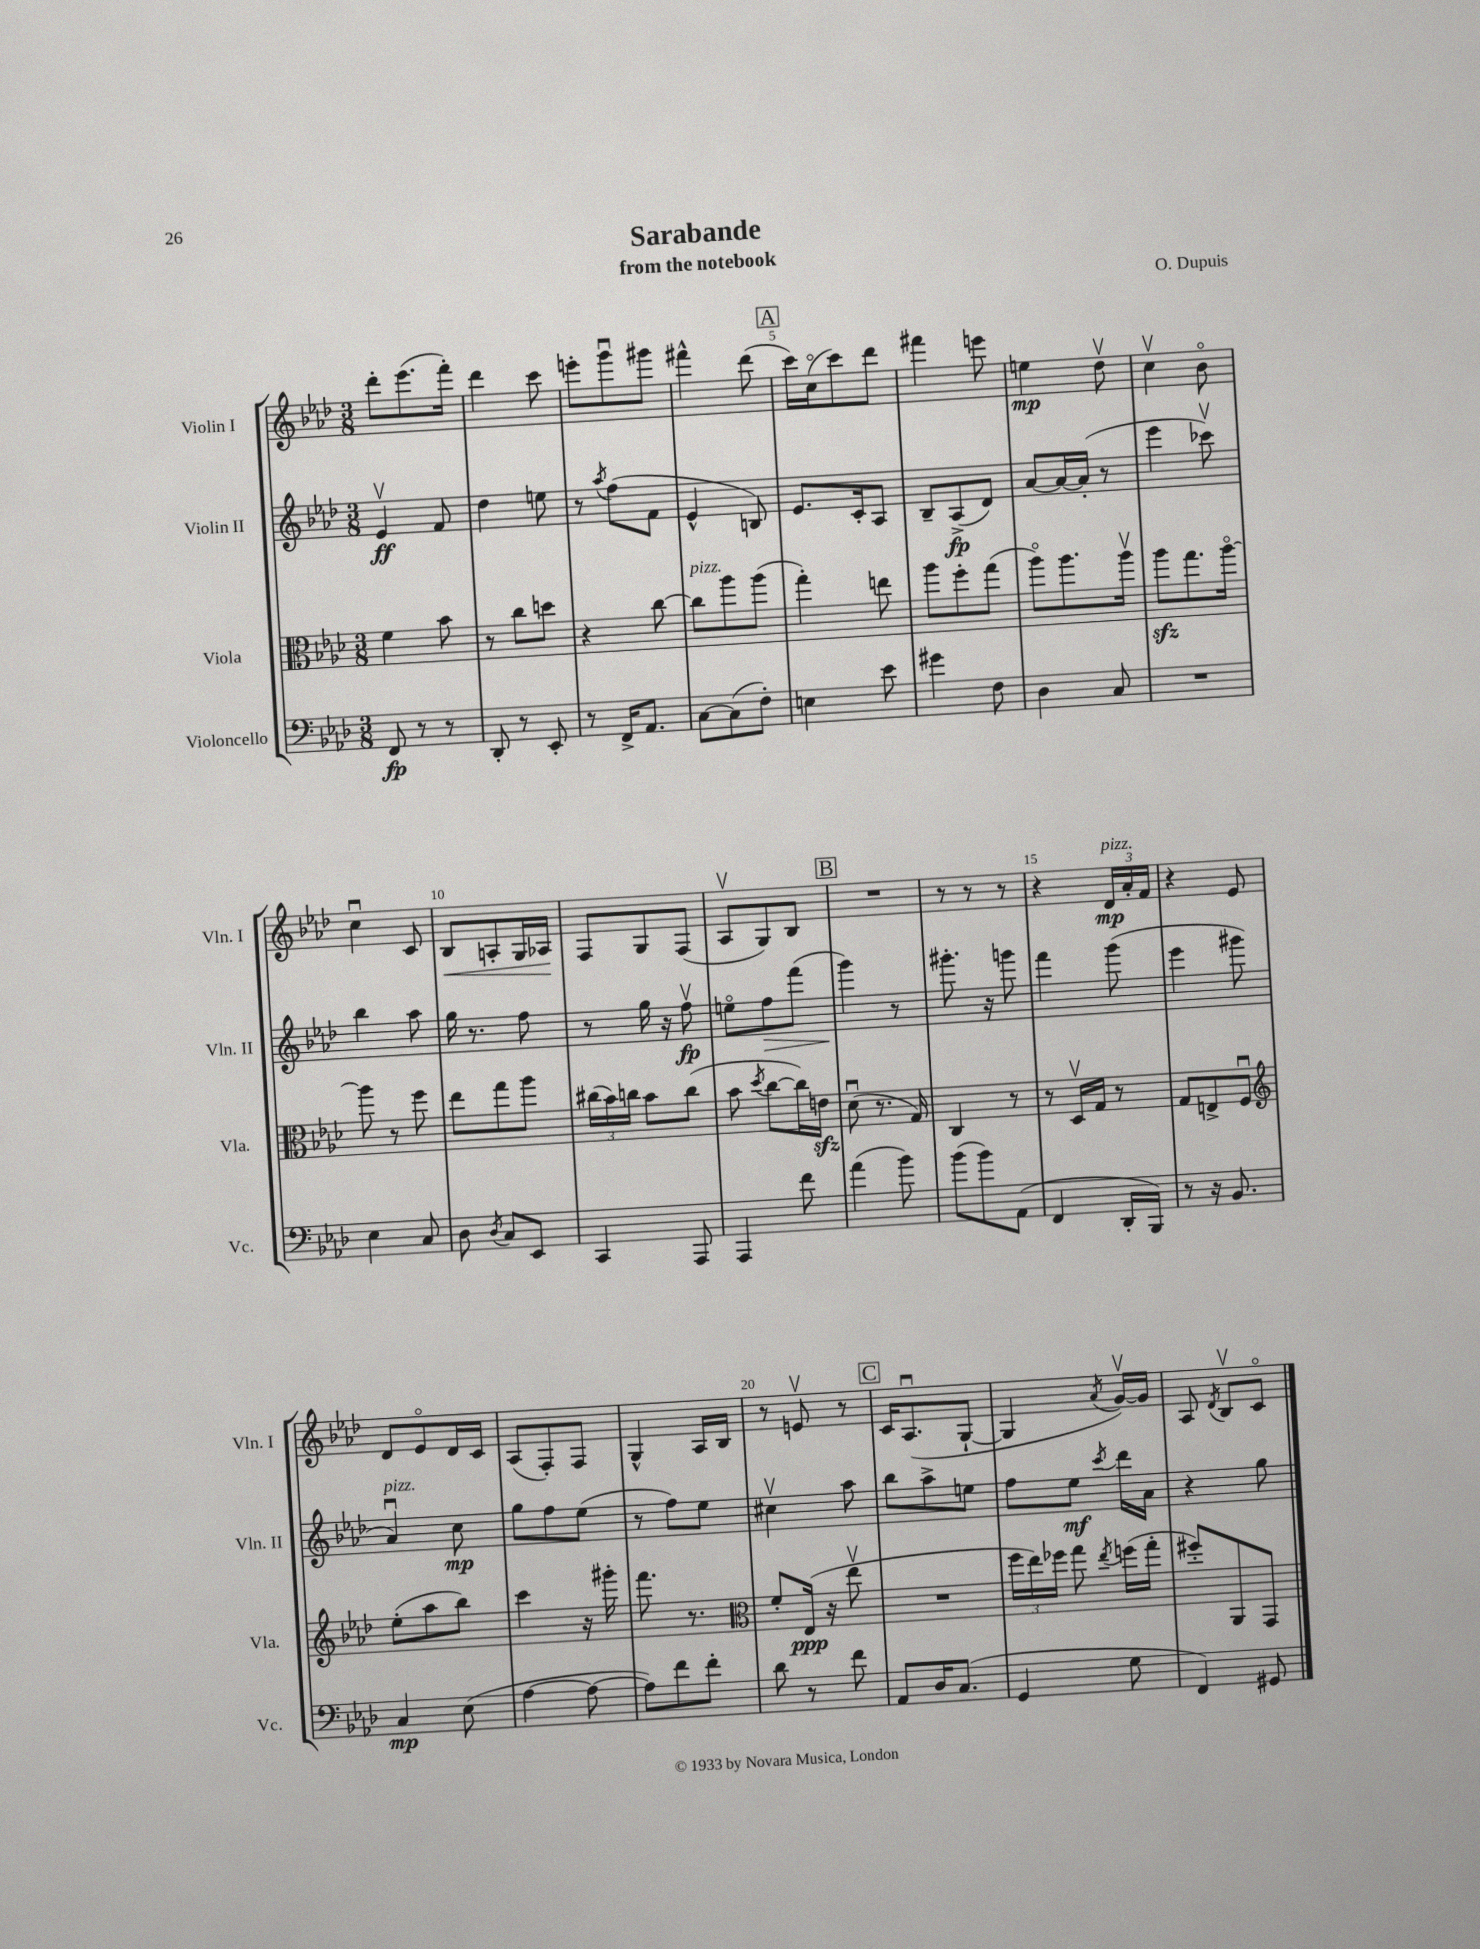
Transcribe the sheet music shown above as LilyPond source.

\header { title = "Sarabande" composer = "O. Dupuis" subtitle = "from the notebook" }
<<
\new StaffGroup <<
\new Staff = "s0" \with { instrumentName = "Violin I" shortInstrumentName = "Vln. I" } {
    \clef treble \key aes \major \numericTimeSignature \time 3/8
    \autoBeamOff des'''8[-. ees'''8.( f'''16]-.) |
    des'''4 c'''8 |
    e'''8[-. g'''8\downbow gis'''8] |
    fis'''4-^ des'''8( |
    \mark \markup { \box "A" } c'''16[) c''16\flageolet( c'''8) des'''8] |
    fis'''4 e'''8 |
    e''4\mp des''8\upbow |
    c''4\upbow bes'8\flageolet |
    c''4\downbow c'8 |
    bes8[\< a8-. g16 aes16]\! |
    f8[ g8 f8]( |
    aes8[\upbow g8) bes8] |
    \mark \markup { \box "B" } R4. |
    r8 r8 r8 |
    r4 \tuplet 3/2 { des'16[\mp^\markup { \italic "pizz." } aes'16-. f'16] } |
    r4 ees'8 |
    des'8[ ees'8\flageolet des'16 c'16] |
    aes8[( f8-.) f8] |
    g4-^ aes16[ bes16] |
    r8 e'8\upbow r8 |
    \mark \markup { \box "C" } c'16[ aes8.\downbow( g8]~-! |
    g4 \acciaccatura { aes'8 } g'16[~\upbow) g'16] |
    aes8 \acciaccatura { des'8 } bes8[\upbow c'8]\flageolet \bar "|." |
}
\new Staff = "s1" \with { instrumentName = "Violin II" shortInstrumentName = "Vln. II" } {
    \clef treble \key aes \major \numericTimeSignature \time 3/8
    \autoBeamOff ees'4\upbow\ff f'8 |
    des''4 e''8 |
    r8 \acciaccatura { aes''8 } f''8[( f'8] |
    ees'4-^ b8) |
    \mark \markup { \box "A" } ees'8.[ c'16-. aes8] |
    bes8[-- aes8->\fp( des'8]) |
    aes'8[~ aes'16~ aes'16]-.( r8 |
    ees'''4 ces'''8\upbow) |
    bes''4 aes''8 |
    g''16 r8. f''8 |
    r8 g''16 r16 f''8\upbow\fp |
    e''8[\flageolet f''8\> f'''8]( |
    \mark \markup { \box "B" } g'''4\!) r8 |
    gis'''8.-. r16 g'''8 |
    f'''4 g'''8( |
    ees'''4 gis'''8 |
    aes'4\downbow^\markup { \italic "pizz." }) c''8\mp |
    g''8[ f''8 ees''8]( |
    r8 f''8[) ees''8] |
    cis''4\upbow aes''8 |
    \mark \markup { \box "C" } bes''8[ aes''8-> e''8] |
    f''8[ ees''8]\mf \acciaccatura { c'''8 } des'''16[ aes'16] |
    r4 g''8 \bar "|." |
}
\new Staff = "s2" \with { instrumentName = "Viola" shortInstrumentName = "Vla." } {
    \clef alto \key aes \major \numericTimeSignature \time 3/8
    \autoBeamOff f'4 bes'8 |
    r8 c''8[ d''8] |
    r4 c''8~ |
    c''8[^\markup { \italic "pizz." } aes''8 aes''8]( |
    \mark \markup { \box "A" } g''4-.) e''8 |
    aes''8[ f''8-. g''8]( |
    aes''8[\flageolet) aes''8. aes''16]\upbow |
    aes''8[\sfz g''8. aes''16]~\flageolet |
    aes''8 r8 f''8 |
    ees''8[ g''8 aes''8] |
    \tuplet 3/2 { cis''16[( bes'16) c''16] } bes'8[ c''8]( |
    bes'8 \acciaccatura { des''8 } c''8[~ c''16) e'16]\sfz |
    \mark \markup { \box "B" } des'8\downbow( r8. g16) |
    c4 r8 |
    r8 des16[\upbow g16] r8 |
    g8[ e8-> f8]\downbow |
    \clef treble ees''8[-.( aes''8 bes''8]) |
    c'''4 r16 gis'''16-. |
    f'''8. r8. |
    \clef alto f'8[-. ees16]\ppp( r16 ees''8\upbow |
    \mark \markup { \box "C" } R4. |
    \tuplet 3/2 { f''16[ ees''16) fes''16] } g''8 \acciaccatura { ees''8 } f''16[( g''16]-. |
    fis''8[-.) aes,8 g,8] \bar "|." |
}
\new Staff = "s3" \with { instrumentName = "Violoncello" shortInstrumentName = "Vc." } {
    \clef bass \key aes \major \numericTimeSignature \time 3/8
    \autoBeamOff f,8\fp r8 r8 |
    des,8-. r8 ees,8-. |
    r8 f,16[-> aes,8.] |
    c8[~ c8( f8]-.) |
    \mark \markup { \box "A" } e4 ees'8 |
    gis'4 f8 |
    des4 c8 |
    R4. |
    ees4 c8 |
    des8 \acciaccatura { des8 } c8[ ees,8] |
    c,4 aes,,8 |
    aes,,4 f'8 |
    \mark \markup { \box "B" } aes'4( bes'8) |
    bes'8[( bes'8) aes,8]( |
    f,4 des,16[-. bes,,16]) |
    r8 r16 bes,8. |
    c4\mp ees8( |
    aes4~ aes8~ |
    aes8[) f'8 f'8]-. |
    des'8 r8 f'8 |
    \mark \markup { \box "C" } aes,8[ des16 c8.]( |
    g,4 g8 |
    f,4) gis,8 \bar "|." |
}
>>
>>
\layout { \context { \Score \override BarNumber.break-visibility = ##(#f #t #t) barNumberVisibility = #(every-nth-bar-number-visible 5) } }
